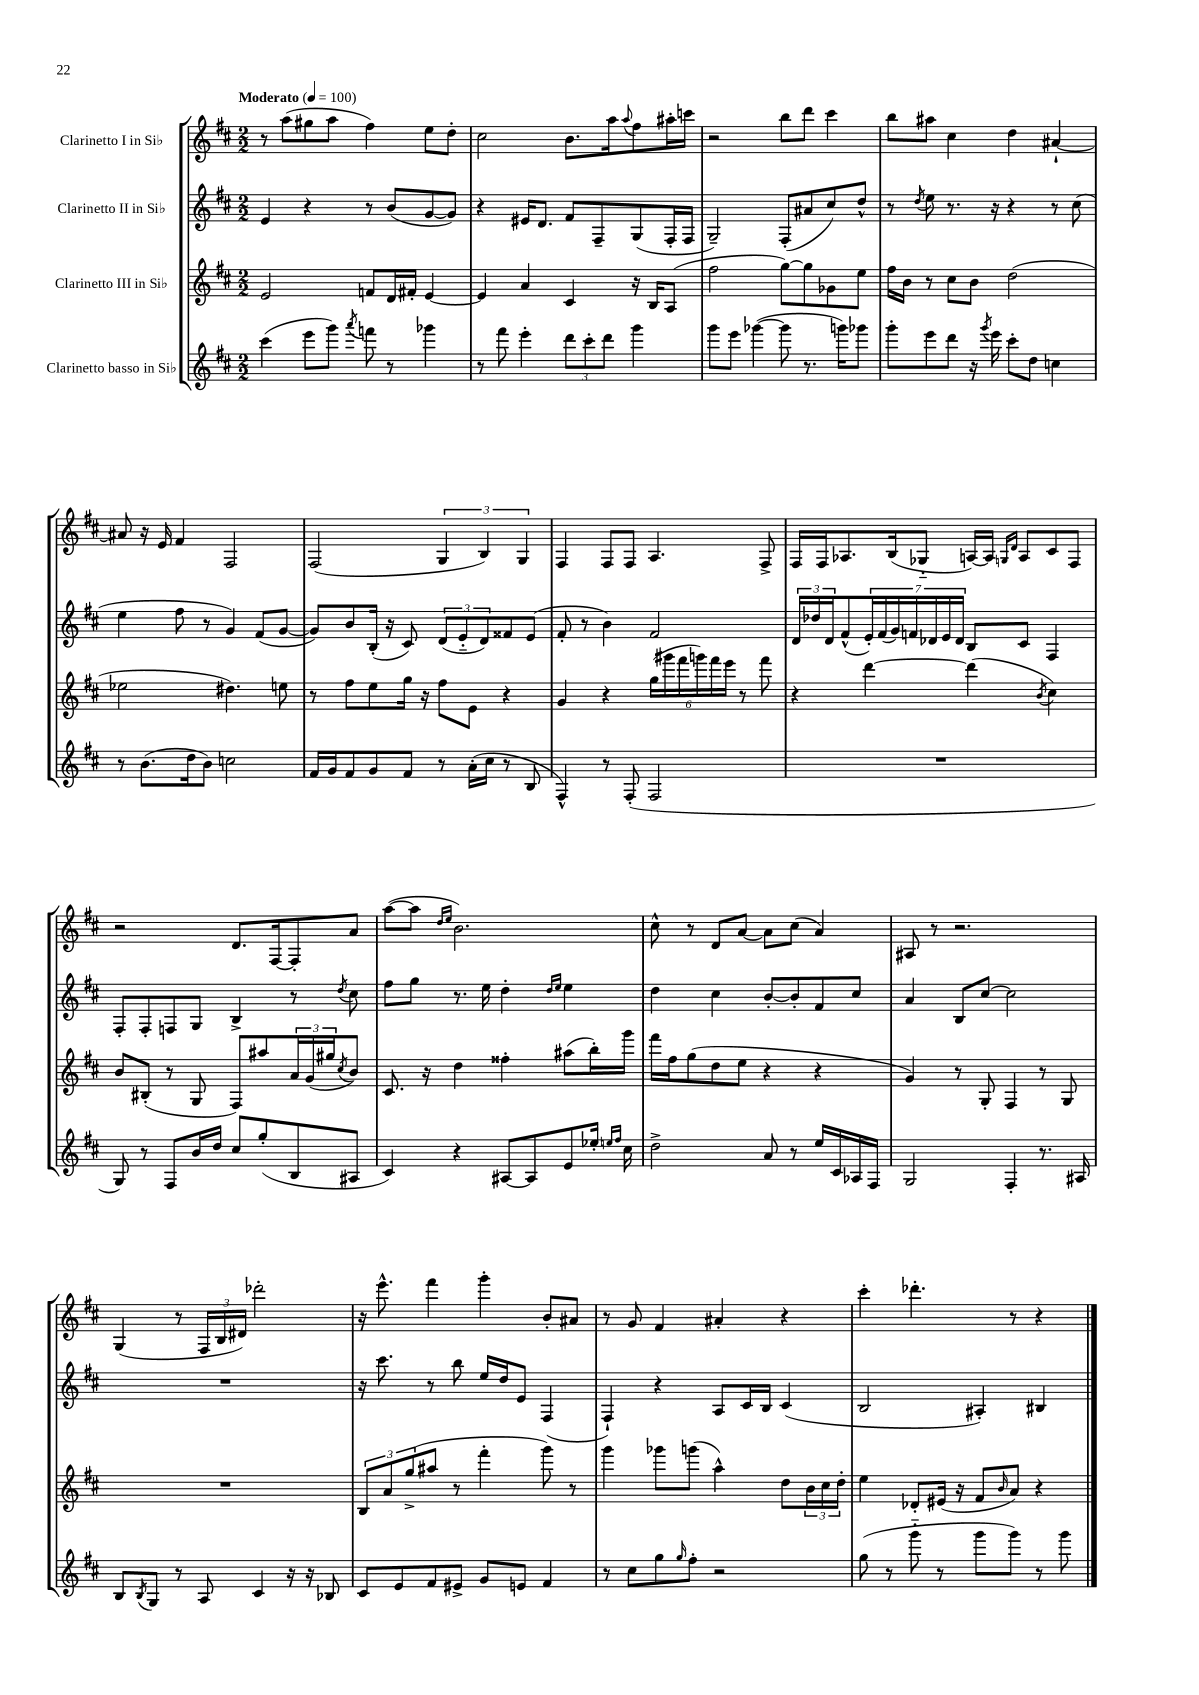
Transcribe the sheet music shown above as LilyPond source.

<<
\new StaffGroup <<
\new Staff = "s0" \with { instrumentName = "Clarinetto I in Sib" } {
    \clef treble \key d \major \numericTimeSignature \time 2/2 \tempo "Moderato" 4 = 100
    r8 a''8( gis''8 a''8 fis''4) e''8 d''8-. |
    cis''2 b'8. a''16 \appoggiatura { a''8 } fis''8 ais''16-. c'''16 |
    r2 b''8 d'''8 cis'''4 |
    b''8 ais''8 cis''4 d''4 ais'4~-! |
    ais'8 r16 e'16 fis'4 fis2 |
    fis2( \tuplet 3/2 { g4 b4) g4 } |
    fis4 fis8 fis8 a4. fis8-> |
    fis16 fis16 aes8. b16( ges8-_ a16~) a16 \grace { g16 d'16 } a8 cis'8 fis8 |
    r2 d'8. fis16~ fis8-. a'8 |
    a''8~( a''8 \grace { d''16 e''16 } b'2.) |
    cis''8-^ r8 d'8 a'8~ a'8 cis''8( a'4) |
    ais8 r8 r2. |
    g4( r8 \tuplet 3/2 { fis16 b16 dis'16) } des'''2-. |
    r16 e'''8.-^ fis'''4 g'''4-. b'8-. ais'8 |
    r8 g'8 fis'4 ais'4-. r4 |
    cis'''4-. des'''4.-. r8 r4 \bar "|." |
}
\new Staff = "s1" \with { instrumentName = "Clarinetto II in Sib" } {
    \clef treble \key d \major \numericTimeSignature \time 2/2
    e'4 r4 r8 b'8( g'8~ g'8) |
    r4 eis'16 d'8. fis'8 fis8-- g8( fis16-. fis16 |
    g2--) fis8-.( ais'8 cis''8) d''8-^ |
    r8 \acciaccatura { d''8 } e''8 r8. r16 r4 r8 cis''8( |
    e''4 fis''8 r8 g'4) fis'8( g'8~ |
    g'8) b'8 b16-.( r16 cis'8) \tuplet 3/2 { d'8( e'8-_ d'8) } fisis'8 e'8( |
    fis'8-. r8 b'4) fis'2 |
    \tuplet 3/2 { d'16 des''16 d'16 } fis'8-^( \tuplet 7/4 { e'16-.) fis'16( g'16) f'16 des'16 e'16 des'16 } b8 cis'8 fis4 |
    fis8-. fis8-. f8 g8 b4-> r8 \acciaccatura { d''8 } cis''8 |
    fis''8 g''8 r8. e''16 d''4-. \grace { d''16 e''16 } e''4 |
    d''4 cis''4 b'8~-. b'8-. fis'8 cis''8 |
    a'4 b8 cis''8~ cis''2 |
    R1 |
    r16 cis'''8. r8 b''8 e''16 d''16 e'8 fis4( |
    fis4-!) r4 a8 cis'16 b16 cis'4( |
    b2 ais4-.) bis4 \bar "|." |
}
\new Staff = "s2" \with { instrumentName = "Clarinetto III in Sib" } {
    \clef treble \key d \major \numericTimeSignature \time 2/2
    e'2 f'8 d'16 fis'16-. e'4~ |
    e'4 a'4 cis'4 r16 b16 a8( |
    fis''2 g''8~) g''8 ges'8 e''8 |
    fis''16 b'16 r8 cis''8 b'8 d''2( |
    ees''2 dis''4.) e''8 |
    r8 fis''8 e''8 g''16 r16 fis''8 e'8 r4 |
    g'4 r4 \tuplet 6/4 { g''16( gis'''16 fis'''16 g'''16) fis'''16 e'''16 } r8 fis'''8 |
    r4 d'''4~ d'''4( \acciaccatura { b'8 } cis''4) |
    b'8 bis8-.( r8 g8 fis8) ais''8 \tuplet 3/2 { a'16 g'16( gis''16 } \acciaccatura { cis''8 } b'8) |
    cis'8. r16 d''4 fisis''4-. ais''8( b''16-.) g'''16 |
    fis'''16 fis''16 g''8( d''8 e''8 r4 r4 |
    g'4) r8 g8-. fis4 r8 g8 |
    R1 |
    \tuplet 3/2 { b8 a'8 g''8->( } ais''8 r8 fis'''4-. g'''8) r8 |
    g'''4 ges'''8 g'''8( a''4-^) d''8 \tuplet 3/2 { b'16 cis''16 d''16-. } |
    e''4 des'8-. eis'16( r16 fis'8 \grace { b'16 } a'8) r4 \bar "|." |
}
\new Staff = "s3" \with { instrumentName = "Clarinetto basso in Sib" } {
    \clef treble \key d \major \numericTimeSignature \time 2/2
    cis'''4( e'''8 g'''8) \acciaccatura { a'''8 } f'''8 r8 ges'''4 |
    r8 fis'''8 e'''4-. \tuplet 3/2 { d'''8 cis'''8-. d'''8 } g'''4 |
    g'''8 e'''8 ges'''4~( ges'''8 r8. g'''16) ges'''8 |
    g'''8-. e'''8 d'''8 r16 \acciaccatura { g'''8 } e'''16 cis'''8-. d''8 c''4 |
    r8 b'8.( d''16 b'8) c''2 |
    fis'16 g'16 fis'8 g'8 fis'8 r8 a'16-.( cis''16 r8 b8 |
    fis4-^) r8 fis8-.( fis2 |
    R1 |
    g8) r8 fis8 b'16 d''16 cis''8 g''8-.( b8 ais8 |
    cis'4) r4 ais8~ ais8 e'8 ees''16-. \grace { e''16 fis''16 } cis''16 |
    d''2-> a'8 r8 e''16 cis'16 aes16 fis16 |
    g2 fis4-. r8. ais16 |
    b8 \acciaccatura { b8 } g8 r8 a8 cis'4 r16 r16 bes8 |
    cis'8 e'8 fis'8 eis'8-> g'8 e'8 fis'4 |
    r8 cis''8 g''8 \grace { g''16 } fis''8-. r2 |
    g''8( r8 g'''8-_ r8 g'''8 g'''8) r8 g'''8 \bar "|." |
}
>>
>>
\layout { \context { \Score \remove "Bar_number_engraver" } }
